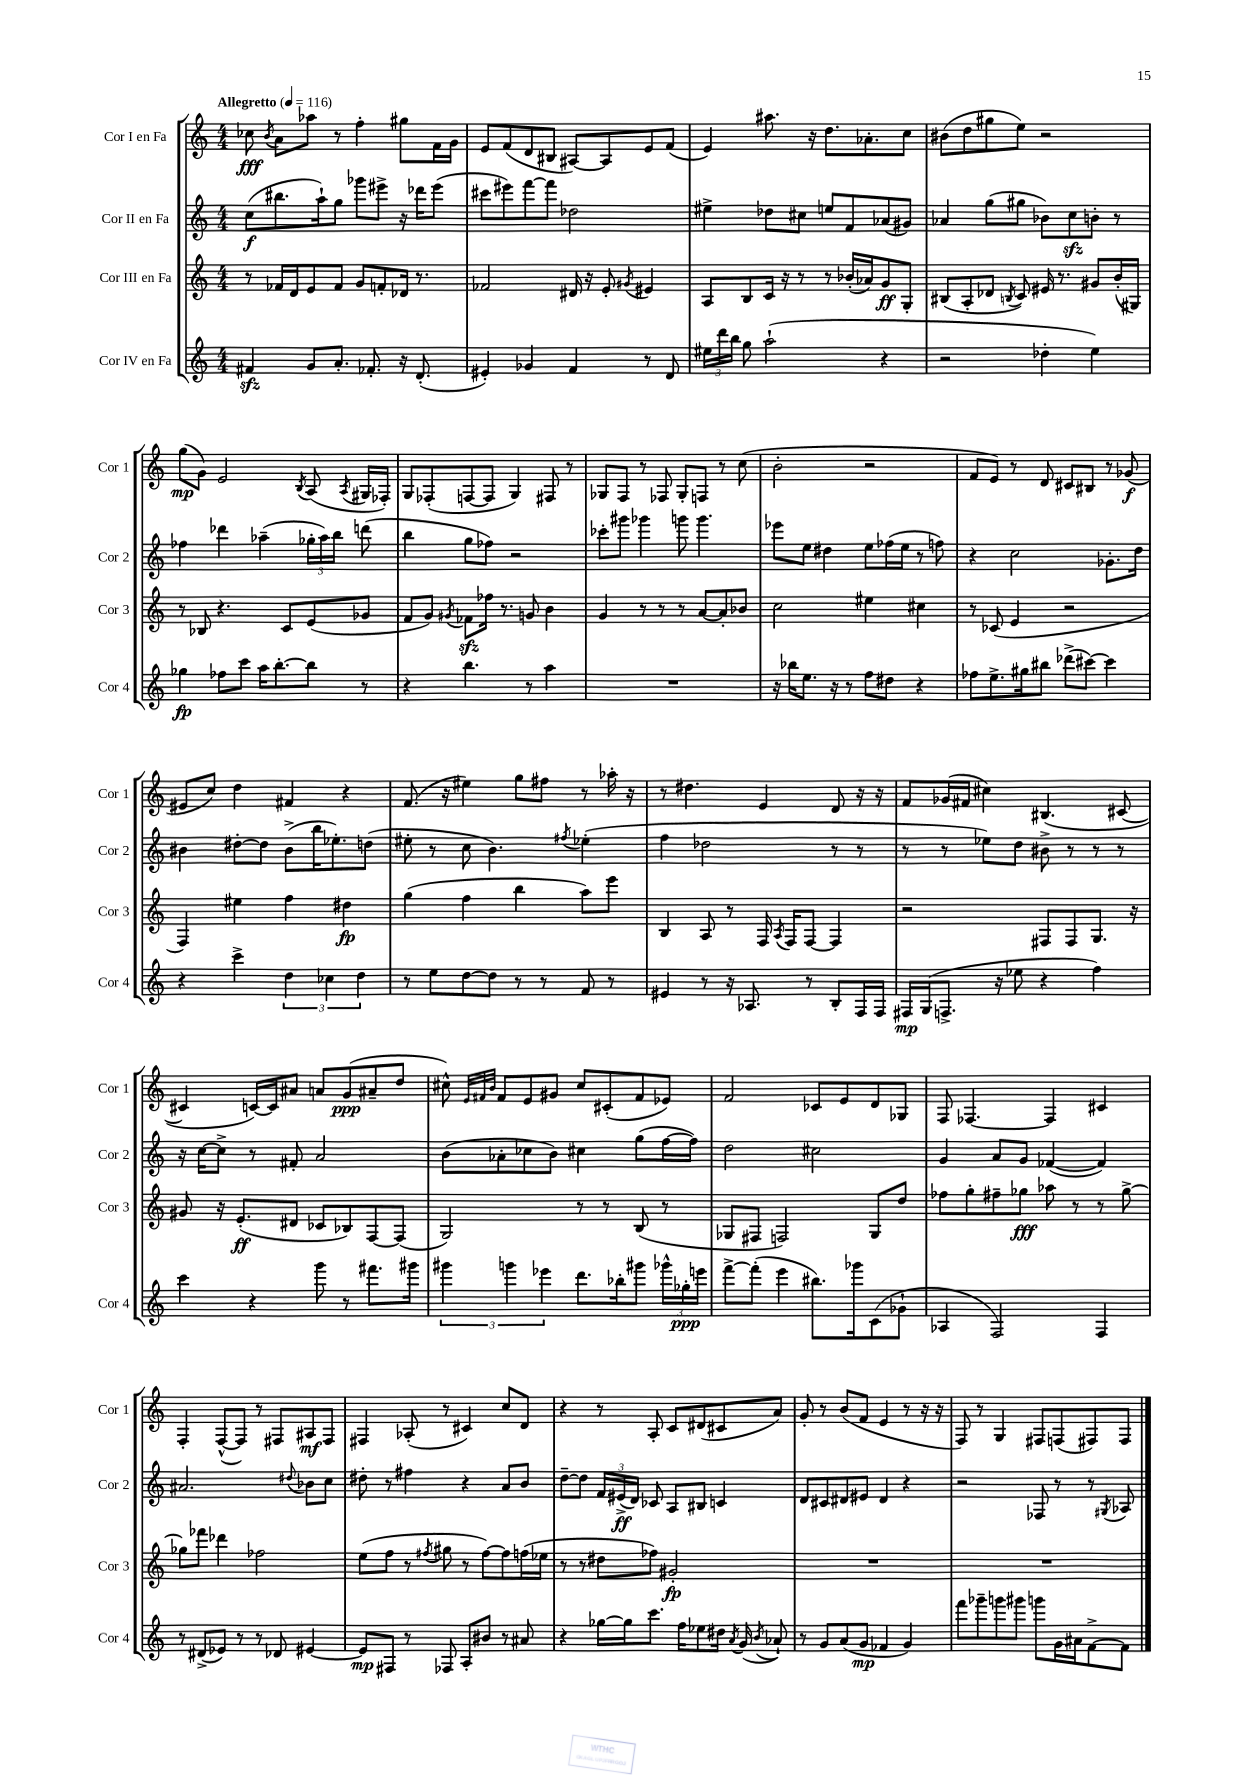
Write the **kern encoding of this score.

**kern	**dynam	**kern	**dynam	**kern	**dynam	**kern	**dynam
*part4	*part4	*part3	*part3	*part2	*part2	*part1	*part1
*staff4	*staff4	*staff3	*staff3	*staff2	*staff2	*staff1	*staff1
*I"Cor IV en Fa	*	*I"Cor III en Fa	*	*I"Cor II en Fa	*	*I"Cor I en Fa	*
*I'Cor 4	*	*I'Cor 3	*	*I'Cor 2	*	*I'Cor 1	*
*clefG2	*	*clefG2	*	*clefG2	*	*clefG2	*
*k[]	*	*k[]	*	*k[]	*	*k[]	*
*M4/4	*	*M4/4	*	*M4/4	*	*M4/4	*
*MM116	*	*MM116	*	*MM116	*	*MM116	*
=1	=1	=1	=1	=1	=1	=1	=1
!	!	!	!	!	!	!LO:TX:a:B:t=Allegretto	!
4f#Xzz/	.	8r	.	(8cc\L	f	8cc-X\	fff
.	.	.	.	.	.	8qb/	.
.	.	16f-X/LL	.	8.bb#X\	.	8a\L	.
.	.	16d/J	.	.	.	.	.
8g/L	.	8e/	.	.	.	8aa-X\J	.
.	.	.	.	16aa`\k)	.	.	.
8.a'/J	.	8f-/J	.	8gg\J	.	8r	.
.	.	8g/L	.	8ggg-X\L	.	4ff'\	.
8.f-X'/	.	.	.	.	.	.	.
.	.	8fn'/	.	8eee#X^\J	.	.	.
16r	.	16d-X/Jk	.	16r	.	8gg#X\L	.
(8.d'/	.	8.r	.	16ddd-X\KL	.	.	.
.	.	.	.	(8eee#\J	.	16f\L	.
.	.	.	.	.	.	16g\JJ	.
=2	=2	=2	=2	=2	=2	=2	=2
4e#X'/)	.	2f-X/	.	8ccc#X\L	.	8e/L	.
.	.	.	.	8eee#X\)	.	(8f/	.
4g-X/	.	.	.	[8fff\	.	8d/	.
.	.	.	.	8fff\J]	.	8B#X/J	.
4f/	.	16d#X/	.	2dd-X\	.	[8A#X/L)	.
.	.	16r	.	.	.	.	.
.	.	8e'/	.	.	.	8A#/]	.
.	.	8qg#X/	.	.	.	.	.
8r	.	4e#X/	.	.	.	8e/	.
8d/	.	.	.	.	.	(8f/J	.
=3	=3	=3	=3	=3	=3	=3	=3
24ee#X\LL	.	8A/L	.	4ee#X^\	.	4e/)	.
24ddd\	.	.	.	.	.	.	.
24bb\JJ	.	.	.	.	.	.	.
8gg\	.	8B/	.	.	.	.	.
(2aa`\	.	16c/Jk	.	8dd-X\L	.	8.aa#X\	.
.	.	16r	.	.	.	.	.
.	.	8r	.	8cc#X\J	.	.	.
.	.	.	.	.	.	16r	.
.	.	8r	.	8een/L	.	8.dd\L	.
.	.	(16b-X'/LL	.	8f/	.	.	.
.	.	16a-X/J)	.	.	.	8.a-X'\	.
4r	.	8g/	ff	(8a-X/	.	.	.
.	.	8G'/J	.	8g#X/J)	.	8cc\J	.
=4	=4	=4	=4	=4	=4	=4	=4
2r	.	(8B#X/L	.	4a-X/	.	(8b#X\L	.
.	.	8A'/	.	.	.	8dd\	.
.	.	8d-X/J	.	(8gg\L	.	8gg#X\	.
.	.	8qBn/	.	.	.	.	.
.	.	8c/)	.	8gg#X\J	.	8ee\J)	.
4dd-X'\	.	16e#X/	.	8b-X\L)	.	2r	.
.	.	8.r	.	.	.	.	.
.	.	.	.	8cczz\	.	.	.
4ee\)	.	8g#X/L	.	8bn'\J	.	.	.
.	.	(16b'/L	.	8r	.	.	.
.	.	16G#X/JJ)	.	.	.	.	.
!!LO:LB:g=z
=5	=5	=5	=5	=5	=5	=5	=5
4gg-X\	fp	8r	.	4ff-X\	.	(8gg\L	mp
.	.	8B-X/	.	.	.	8g\J)	.
8ff-X\L	.	4.r	.	4ddd-X\	.	2e/	.
8ccc\J	.	.	.	.	.	.	.
16aa\KL	.	.	.	(4aa-X~\	.	.	.
[8.bb'\	.	.	.	.	.	.	.
.	.	8c/L	.	.	.	.	.
.	.	.	.	.	.	8qB/	.
8bb\J]	.	(8e/	.	24gg-X'\LL	.	(8A/	.
.	.	.	.	24aa-\)	.	.	.
.	.	.	.	24bb\JJ	.	.	.
.	.	.	.	.	.	8qA/	.
8r	.	8g-X/J	.	(8dddn\	.	16G#X/LL	.
.	.	.	.	.	.	16F-X'/JJ)	.
=6	=6	=6	=6	=6	=6	=6	=6
4r	.	8f/L	.	4bb\	.	8G/L	.
.	.	8g/J)	.	.	.	(8F-X'/	.
.	.	8qg#X/	.	.	.	.	.
4.bb\	.	8f-Xzz\L	.	8gg\L	.	[8Fn/	.
.	.	16ff-X\Jk	.	8ff-X\J)	.	8F/J]	.
.	.	8.r	.	.	.	.	.
.	.	.	.	2r	.	4G/)	.
8r	.	8gn/	.	.	.	.	.
4aa\	.	4b\	.	.	.	8F#X/	.
.	.	.	.	.	.	8r	.
=7	=7	=7	=7	=7	=7	=7	=7
1r	.	4g/	.	8ccc-X'\L	.	8G-X/L	.
.	.	.	.	8ggg#X\J	.	8F/J	.
.	.	8r	.	4ggg-X\	.	8r	.
.	.	8r	.	.	.	8F-X/	.
.	.	8r	.	8gggn\	.	8G-'/L	.
.	.	[8a/L	.	4.ggg\	.	8Fn/J	.
.	.	8a'/]	.	.	.	8r	.
.	.	8b-X/J	.	.	.	(8cc\	.
=8	=8	=8	=8	=8	=8	=8	=8
16r	.	2cc\	.	8eee-X\L	.	2b'\	.
16bb-X\KL	.	.	.	.	.	.	.
8.ee\J	.	.	.	8ee\J	.	.	.
.	.	.	.	4dd#X\	.	.	.
16r	.	.	.	.	.	.	.
8r	.	.	.	.	.	.	.
8ff\L	.	4ee#X\	.	8ee\L	.	2r	.
8dd#X\J	.	.	.	(16ff-X\L	.	.	.
.	.	.	.	16ee\JJ	.	.	.
4r	.	4cc#X\	.	8r	.	.	.
.	.	.	.	8ffn\)	.	.	.
=9	=9	=9	=9	=9	=9	=9	=9
8ff-X\L	.	8r	.	4r	.	8f/L	.
8.ee^\	.	(8c-X/	.	.	.	8e/J)	.
.	.	4e/	.	2cc\	.	8r	.
16gg#X\k	.	.	.	.	.	.	.
8bb#X\J	.	.	.	.	.	8d/	.
(8ddd-X^\L	.	2r	.	.	.	8c#X/L	.
[8ccc#X\J)	.	.	.	.	.	8B#X/J	.
4ccc#\]	.	.	.	8.g-X'\L	.	8r	.
.	.	.	.	.	.	(8g-X/	f
.	.	.	.	16dd\Jk	.	.	.
!!LO:LB:g=z
=10	=10	=10	=10	=10	=10	=10	=10
4r	.	4F/)	.	4b#X\	.	8e#X/L	.
.	.	.	.	.	.	8cc/J)	.
4ccc^\	.	4ee#X\	.	[8dd#X'\L	.	4dd\	.
.	.	.	.	8dd#\J]	.	.	.
6dd\	.	4ff\	.	(8b#^\L	.	4f#X/	.
.	.	.	.	16bb\K	.	.	.
6cc-X\	.	.	.	.	.	.	.
.	.	.	.	8.ee-X'\)	.	.	.
.	.	4dd#X\	fp	.	.	4r	.
6dd\	.	.	.	.	.	.	.
.	.	.	.	(8ddn\J	.	.	.
=11	=11	=11	=11	=11	=11	=11	=11
8r	.	(4gg\	.	8ee#X'\	.	(8.f/	.
8ee\L	.	.	.	8r	.	.	.
.	.	.	.	.	.	16r	.
[8dd\	.	4ff\	.	8cc\	.	4ee#X\)	.
8dd\J]	.	.	.	4.b\)	.	.	.
8r	.	4bb\	.	.	.	8gg\L	.
8r	.	.	.	.	.	8ff#X\J	.
.	.	.	.	8qff#X/	.	.	.
8f/	.	8aa\L)	.	(4ee-X'\	.	8r	.
8r	.	8eee\J	.	.	.	16aa-X'\	.
.	.	.	.	.	.	16r	.
=12	=12	=12	=12	=12	=12	=12	=12
4e#X/	.	4B/	.	4ff\	.	8r	.
.	.	.	.	.	.	4.dd#X\	.
8r	.	8A/	.	2dd-X\	.	.	.
16r	.	8r	.	.	.	.	.
8.A-X/	.	.	.	.	.	.	.
.	.	16F/	.	.	.	4e/	.
.	.	8qA/	.	.	.	.	.
.	.	16F/KL	.	.	.	.	.
8r	.	[8F/J	.	.	.	.	.
8B'/L	.	4F/]	.	8r	.	8d/	.
16F/L	.	.	.	8r	.	16r	.
16F/JJ	.	.	.	.	.	16r	.
=13	=13	=13	=13	=13	=13	=13	=13
16F#X/LL	mp	2r	.	8r	.	8f/L	.
(16G/J	.	.	.	.	.	.	.
8.Fn^/J	.	.	.	8r	.	(16g-X/L	.
.	.	.	.	.	.	16f#X/JJ	.
.	.	.	.	8ee-X\L)	.	4cc#X\)	.
16r	.	.	.	.	.	.	.
8ee-X\	.	.	.	8dd\J	.	.	.
4r	.	8F#X/L	.	8b#X^\	.	(4.B#X/	.
.	.	8F#/	.	8r	.	.	.
4ff\)	.	8.G/J	.	8r	.	.	.
.	.	.	.	8r	.	[8c#X/	.
.	.	16r	.	.	.	.	.
!!LO:LB:g=z
=14	=14	=14	=14	=14	=14	=14	=14
4ccc\	.	8g#X/	.	16r	.	4c#X/]	.
.	.	.	.	[16cc\KL	.	.	.
.	.	16r	.	8cc^\J]	.	.	.
.	.	(8.e'/L	ff	.	.	.	.
4r	.	.	.	8r	.	[16cn/LL)	.
.	.	.	.	.	.	16c/J]	.
.	.	8d#X/J	.	8f#X'/	.	8a#X/J	.
8ggg\	.	8c-X/L	.	2a/	.	8an/L	.
8r	.	8B-X/)	.	.	.	(8g/	ppp
8.fff#X\L	.	[8F/	.	.	.	8a#X~/	.
.	.	(8F/J]	.	.	.	8dd/J	.
16ggg#X\Jk	.	.	.	.	.	.	.
=15	=15	=15	=15	=15	=15	=15	=15
6ggg#X\	.	2G/)	.	(8b\L	.	8cc#X^^\)	.
.	.	.	.	.	.	32qqe/LLL	.
.	.	.	.	.	.	32qqf#X/	.
.	.	.	.	.	.	32qqb/JJJ	.
.	.	.	.	8a-X'\	.	8f#/L	.
6gggn\	.	.	.	.	.	.	.
.	.	.	.	8cc-X\	.	8e/	.
6eee-X\	.	.	.	.	.	.	.
.	.	.	.	8b\J)	.	8g#X/J	.
8.ddd\L	.	8r	.	4cc#X\	.	8cc#/L	.
.	.	8r	.	.	.	(8c#X'/	.
16bb-X'\k	.	.	.	.	.	.	.
8ggg#X\J	.	(8B/	.	(8gg\L	.	8f#/	.
24ggg-X^^\LL	.	8r	.	[16ff\L	.	8e-X/J)	.
24gg-X'\	ppp	.	.	.	.	.	.
.	.	.	.	16ff\JJ])	.	.	.
24eeen\JJ	.	.	.	.	.	.	.
=16	=16	=16	=16	=16	=16	=16	=16
[8fff^\L	.	8G-X/L	.	2dd\	.	2f/	.
(8fff'\J]	.	8F#X/J	.	.	.	.	.
4eee\	.	2Fn/)	.	.	.	.	.
8.bb#X\L)	.	.	.	2cc#X\	.	8c-X/L	.
.	.	.	.	.	.	8e/	.
16ggg-X\k	.	.	.	.	.	.	.
(8c\	.	8G-/L	.	.	.	8d/	.
8g-X`\J	.	8dd/J	.	.	.	8G-X/J	.
=17	=17	=17	=17	=17	=17	=17	=17
4A-X/	.	8ff-X\L	.	4g/	.	8F/	.
.	.	8gg'\	.	.	.	[4.F-X/	.
2F/)	.	8ff#X~\	.	8a/L	.	.	.
.	.	8gg-X\J	fff	8g/J	.	.	.
.	.	8aa-X\	.	([4f-X/	.	4F-/]	.
.	.	8r	.	.	.	.	.
4F/	.	8r	.	4f-/])	.	4c#X/	.
.	.	[8gg-^\	.	.	.	.	.
!!LO:LB:g=z
=18	=18	=18	=18	=18	=18	=18	=18
8r	.	8gg-X\L]	.	2.a#X/	.	4F'/	.
(8d#X^/L	.	8fff-X\J	.	.	.	.	.
8e-X/J)	.	4ddd-X\	.	.	.	([8F^^/L	.
8r	.	.	.	.	.	8F/J])	.
8r	.	2ff-X\	.	.	.	8r	.
8d-X/	.	.	.	.	.	8F#X/L	.
.	.	.	.	8qqdd#X/	.	.	.
[4e#X/	.	.	.	8b-X\L	.	8A#X/	mf
.	.	.	.	8cc\J	.	8F#/J	.
=19	=19	=19	=19	=19	=19	=19	=19
8e#/L]	mp	(8ee\L	.	8dd#X'\	.	4F#X/	.
8F#X/J	.	8ff\J	.	8r	.	.	.
8r	.	8r	.	4ff#X\	.	(8A-X'/	.
.	.	8qff#X/	.	.	.	.	.
8F-X/	.	8gg#X\	.	.	.	8r	.
8A'/L	.	8r	.	4r	.	4c#X/)	.
8b#X/J	.	[8ff#\L)	.	.	.	.	.
8r	.	8ff#\]	.	8a/L	.	8cc/L	.
8a#X/	.	(16ffn\L	.	8b/J	.	8d/J	.
.	.	16ee-X\JJ	.	.	.	.	.
=20	=20	=20	=20	=20	=20	=20	=20
4r	.	8r	.	[8dd~\L	.	4r	.
.	.	8r	.	8dd\J]	.	.	.
[16gg-X\LL	.	8dd#X\L	.	24f/LL	.	8r	.
.	.	.	.	(24e#X^/	ff	.	.
16gg-\J]	.	.	.	.	.	.	.
.	.	.	.	24d/JJ)	.	.	.
8.ccc\J	.	8ff-X\J)	.	8c-X/	.	8A'/	.
.	.	2g#X'/	fp	8A/L	.	8c/L	.
16ff\KL	.	.	.	.	.	.	.
8ee-X\	.	.	.	8B#X/J	.	(8d#X/	.
16dd#X\Jk	.	.	.	4cn/	.	8c#X/	.
8qa/	.	.	.	.	.	.	.
(16g/	.	.	.	.	.	.	.
8qb/	.	.	.	.	.	.	.
8a-X`/)	.	.	.	.	.	8a/J)	.
=21	=21	=21	=21	=21	=21	=21	=21
8r	.	1r	.	8d/L	.	8g'/	.
8g/L	.	.	.	8c#X/	.	8r	.
(8a/	.	.	.	8d#X/	.	(8b/L	.
8g/J	mp	.	.	8e#X/J	.	8f/J	.
4f-X/	.	.	.	4d#/	.	4e/	.
4g/)	.	.	.	4r	.	8r	.
.	.	.	.	.	.	16r	.
.	.	.	.	.	.	16r	.
=22	=22	=22	=22	=22	=22	=22	=22
8fff\L	.	1r	.	2r	.	8F/)	.
8ggg-X~\	.	.	.	.	.	8r	.
8gggn\	.	.	.	.	.	4G/	.
8ggg#X\J	.	.	.	.	.	.	.
8gggn\L	.	.	.	8F-X/	.	8F#X/L	.
16g\L	.	.	.	8r	.	(8Fn/	.
16a#X\J	.	.	.	.	.	.	.
[8f^\	.	.	.	8r	.	8F#X/)	.
.	.	.	.	8qG#X/	.	.	.
8f\J]	.	.	.	8A-X/	.	8F#/J	.
==	==	==	==	==	==	==	==
*-	*-	*-	*-	*-	*-	*-	*-
